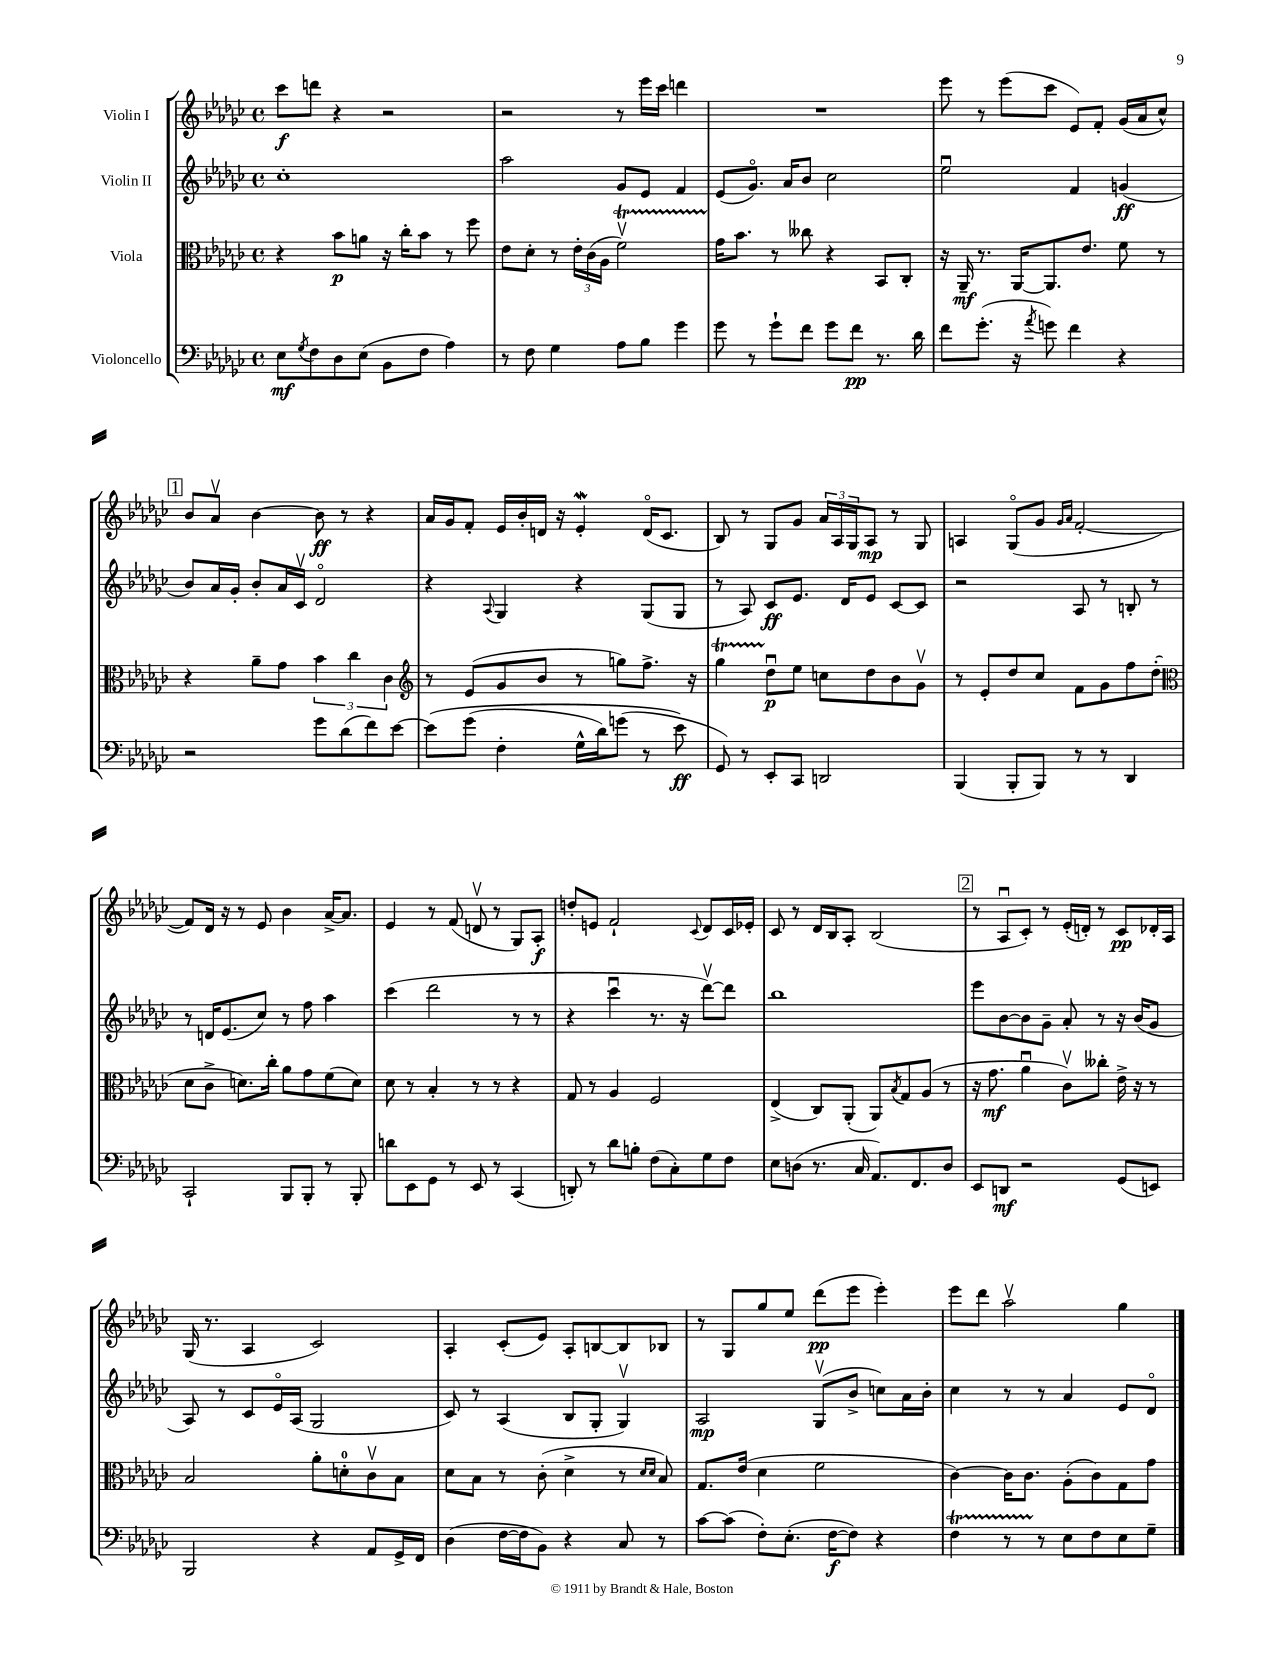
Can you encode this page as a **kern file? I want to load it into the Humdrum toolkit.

**kern	**kern	**kern	**kern
*staff4	*staff3	*staff2	*staff1
*clefF4	*clefC3	*clefG2	*clefG2
*k[b-e-a-d-g-c-]	*k[b-e-a-d-g-c-]	*k[b-e-a-d-g-c-]	*k[b-e-a-d-g-c-]
*M4/4	*M4/4	*M4/4	*M4/4
*met(c)	*met(c)	*met(c)	*met(c)
8E-	4r	1cc-'	8ccc-
8qG-	.	.	.
8F	.	.	8ddd
8D-	8b-	.	4r
(8E-	8a	.	.
8BB-	16r	.	2r
.	16cc-'	.	.
8F	8b-	.	.
4A-)	8r	.	.
.	8ff	.	.
=	=	=	=
8r	8e-	2aa-	2r
8F	8d-'	.	.
4G-	8r	.	.
.	24e-'	.	.
.	(24c-	.	.
.	24A-	.	.
8A-	2fv)	8g-	8r
8B-	.	8e-	16eee-
.	.	.	16ccc-
4g-	.	4f	4ddd
=	=	=	=
8g-	16g-	(8e-	1r
.	8.b-	.	.
8r	.	8.g-o)	.
8g-`	8r	.	.
.	.	16a-	.
8f	8cc--	8b-	.
8g-	4r	2cc-	.
8f	.	.	.
8.r	8BB-	.	.
.	8C-'	.	.
16d-	.	.	.
=	=	=	=
8f	16r	2ee-u	8eee-
.	16AA-~	.	.
(8.g-'	8.r	.	8r
.	.	.	(8eee-
16r	[16AA-	.	.
8qa-	.	.	.
8g)	8.AA-]	.	8ccc-
4f	.	4f	8e-)
.	8.e-	.	.
.	.	.	8f'
4r	8f	(4g	(16g-
.	.	.	16a-
.	8r	.	8cc-^^)
=	=	=	=
2r	4r	8b-)	8b-
.	.	16a-	8a-v
.	.	16g-'	.
.	8a-~	8b-'	[4b-
.	8g-	16a-	.
.	.	16c-v	.
8g-	6b-	2d-o	8b-]
(8d-	.	.	8r
.	6cc-	.	.
8f)	.	.	4r
.	6c-	.	.
[8e-	.	.	.
=	=	=	=
*	*clefG2	*	*
&(8e-]	8r	4r	16a-
.	.	.	16g-
(8g-	(8e-	.	8f'
.	.	8qqA-	.
4F'	8g-	4G-	16e-
.	.	.	16b-'
.	8b-	.	16d
.	.	.	16r
16G-^^	8r	4r	4e-'
16d-)	.	.	.
(8g	8gg)	.	.
8r	8.ff^	(8G-	(16do
.	.	.	8.c-
8e-&)	.	8G-	.
.	16r	.	.
=	=	=	=
8GG-)	4gg-	8r	8B-)
8r	.	8A-)	8r
8EE-'	8dd-u	8c-	8G-
8CC-	8ee-	8.e-	8g-
2DD	8cc	.	24a-
.	.	.	24A-
.	.	16d-	.
.	.	.	24G-
.	8dd-	8e-	8A-
.	8b-	[8c-	8r
.	8g-v	8c-]	8G-
=	=	=	=
(4BBB-	8r	2r	4A
.	8e-'	.	.
8BBB-'	8dd-	.	(8G-o
8BBB-)	8cc-	.	8g-
.	.	.	16qqg-
.	.	.	16qqa-
8r	8f	8A-	[2f'
8r	8g-	8r	.
4DD-	8ff	8B'	.
.	(8dd-'	8r	.
=	=	=	=
*	*clefC3	*	*
2CC-`	8d-	8r	8f])
.	8c-^	16d	16d-
.	.	(8.e-	16r
.	8.d)	.	8r
.	.	8cc-)	8e-
.	16cc-'	.	.
8BBB-	8a-	8r	4b-
8BBB-'	8g-	8ff	.
8r	(8f	4aa-	[16a-^
.	.	.	8.a-]
8BBB-'	8d)	.	.
=	=	=	=
8d	8d-	(4ccc-	4e-
8EE-	8r	.	.
8GG-	4B-'	2ddd-	8r
8r	.	.	(8f
8EE-	8r	.	8dv
8r	8r	.	8r
(4CC-	4r	8r	8G-)
.	.	8r	8A-'
=	=	=	=
8DD')	8G-	4r	8dd'
8r	8r	.	8e
8d-	4A-	4ccc-u	2f`
8B'	.	.	.
(8F	2F	8.r	.
8C-')	.	.	.
.	.	16r	.
.	.	.	8qqc-
8G-	.	[8ddd-v)	8d-
8F	.	8ddd-]	16c-
.	.	.	16e-'
=	=	=	=
8E-	(4E-^	1bb-	8c-
(8D	.	.	8r
8.r	8C-)	.	16d-
.	.	.	16B-
.	(8AA-'	.	8A-'
16C-	.	.	.
8.AA-)	8AA-)	.	(2B-
.	8qB-	.	.
.	8G-	.	.
8.FF	.	.	.
.	(8A-	.	.
8D	8r	.	.
=	=	=	=
8EE-	16r	8eee-	8r
.	8.g-	.	.
8DD	.	[8b-	8A-u
2r	4a-u	8b-]	8c-')
.	.	8g-~	8r
.	8c-v)	8a-'	(16e-'
.	.	.	16d')
.	8cc--'	8r	8r
(8GG-	16e-^	16r	8c-
.	16r	(16b-	.
8EE)	8r	8g-	16d-'
.	.	.	16A-
=	=	=	=
2BBB-	2B-	8A-)	(16G-
.	.	.	8.r
.	.	8r	.
.	.	8c-	4A-
.	.	16e-o	.
.	.	(16A-	.
4r	8a-'	2G-	2c-)
.	8d'	.	.
8AA-	8c-v	.	.
16GG-^	8B-	.	.
16FF	.	.	.
=	=	=	=
(4D-	8d-	8c-)	4A-'
.	8B-	8r	.
[16F	8r	(4A-	(8c-'
16F]	.	.	.
8BB-)	(8c-'	.	8e-)
4r	4d-^	8B-	8A-'
.	.	8G-'	[8B
8C-	8r	4G-v)	8B]
.	16qqd-	.	.
.	16qqd-	.	.
8r	8B-)	.	8B-
=	=	=	=
[8c-	8.G-	2A-	8r
(8c-]	.	.	8G-
.	(16e-	.	.
8F')	4d-	.	8gg-
(8.E-'	.	.	8ee-
.	2f	(8G-v	(8ddd-
[16F	.	.	.
8F])	.	8b-^	8eee-
4r	.	8cc)	4eee-')
.	.	16a-	.
.	.	16b-'	.
=	=	=	=
4F	[4c-)	4cc-	8eee-
.	.	.	8ddd-
8r	16c-]	8r	2aa-v
.	8.c-	.	.
8r	.	8r	.
8E-	(8A-'	4a-	.
8F	8c-)	.	.
8E-	8G-	8e-	4gg-
8G-~	8g-	8d-o	.
==	==	==	==
*-	*-	*-	*-
